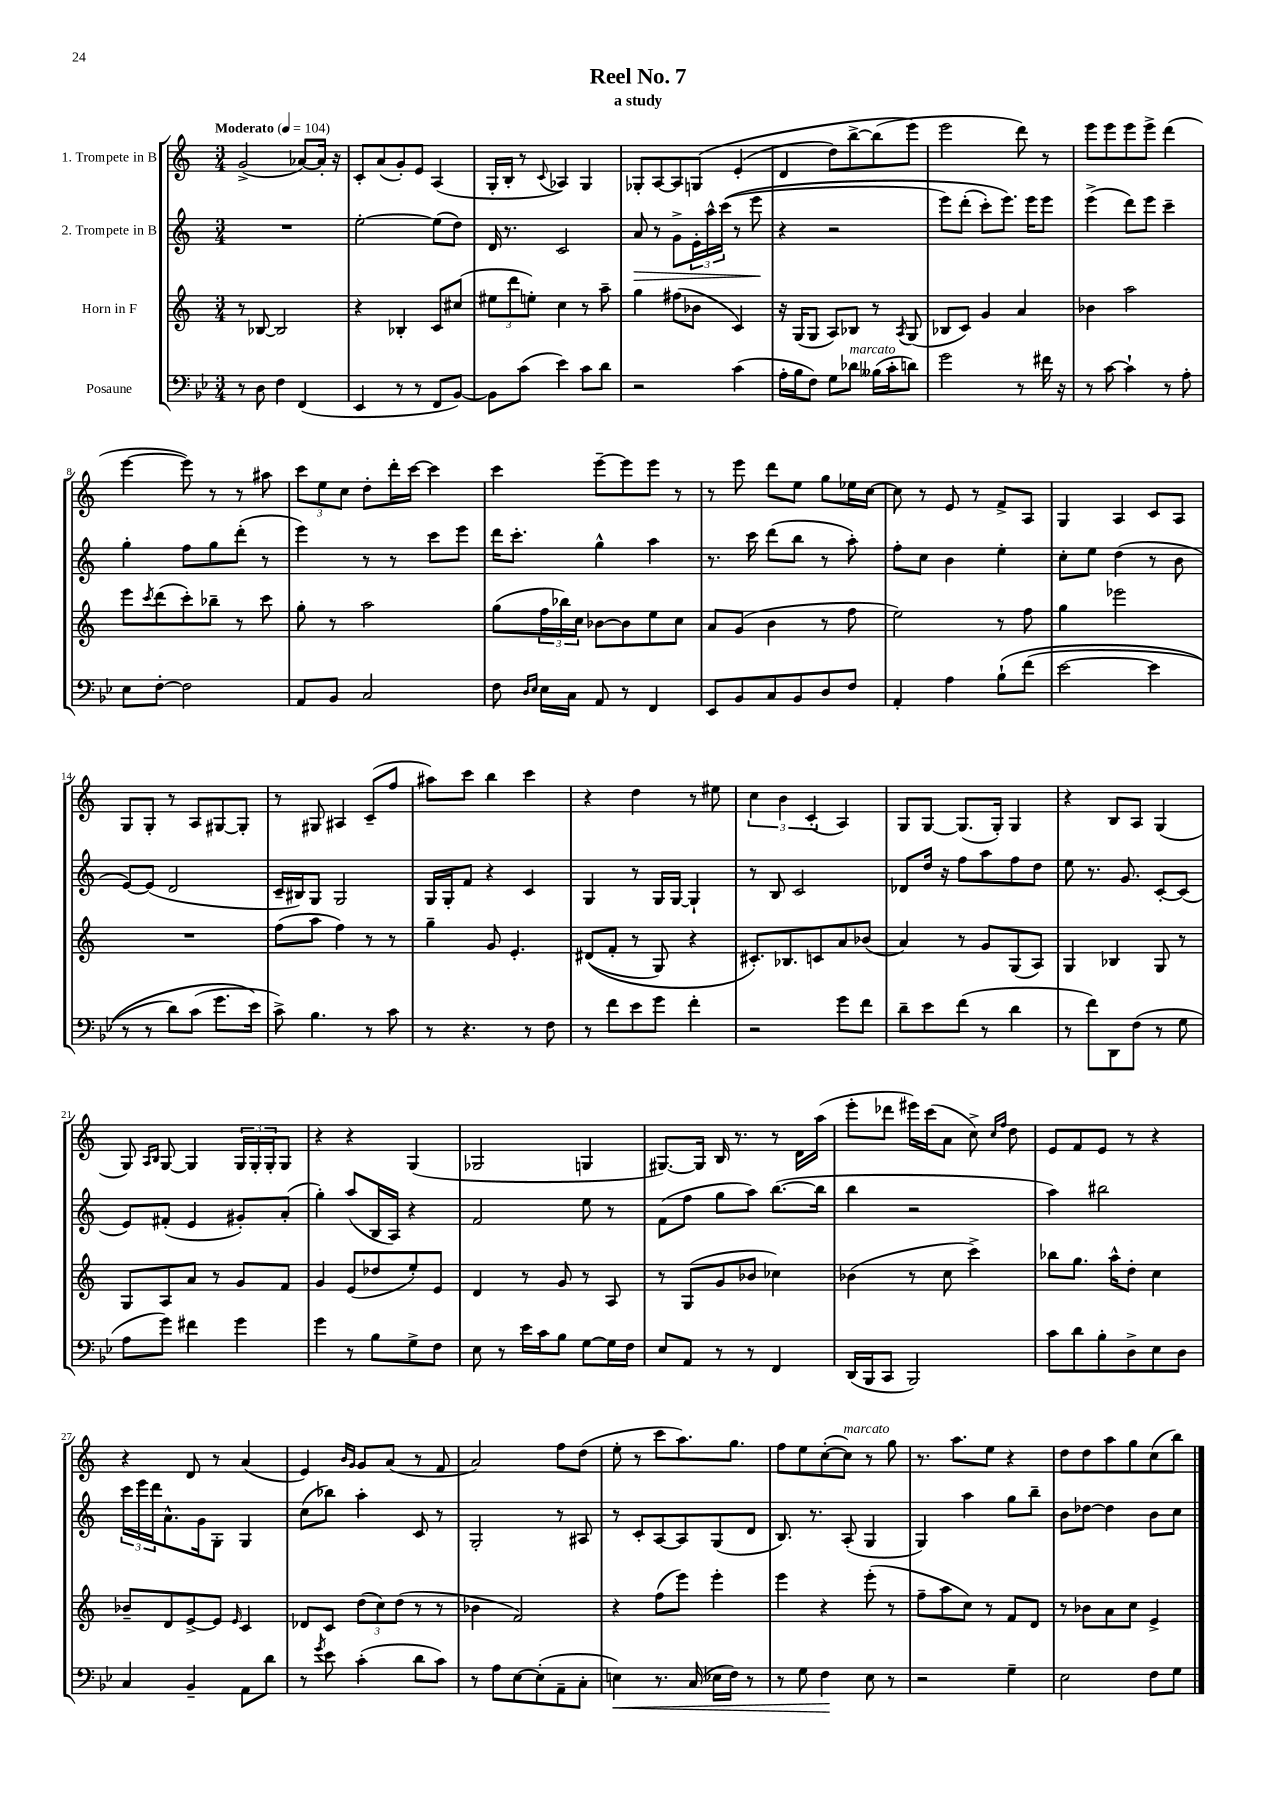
\header { title = "Reel No. 7" subtitle = "a study" }
<<
\new StaffGroup <<
\new Staff = "s0" \with { instrumentName = "1. Trompete in B" } {
    \clef treble \key c \major \numericTimeSignature \time 3/4 \tempo "Moderato" 4 = 104
    g'2->( aes'8~) aes'16-. r16 |
    c'8-. a'8( g'8-.) e'8 a4( |
    g16-. b16-. r8 \appoggiatura { c'8 } aes4) g4 |
    ges8-. a8~ a8 g8\( e'4-.( |
    d'4 d''8) b''8~-> b''8( e'''8\) |
    e'''2 d'''8) r8 |
    e'''8 e'''8 e'''8 e'''8-> d'''4( |
    e'''4~ e'''8) r8 r8 ais''8 |
    \tuplet 3/2 { c'''8 e''8 c''8 } d''8-. d'''16-. c'''16~ c'''4 |
    c'''4 e'''8~-- e'''8 e'''8 r8 |
    r8 e'''8 d'''8 e''8 g''8 ees''16 c''16~ |
    c''8 r8 e'8 r8 f'8-> a8 |
    g4 a4 c'8 a8 |
    g8 g8-. r8 a8 gis8~ gis8-. |
    r8 gis8 ais4 c'8--( f''8 |
    ais''8) c'''8 b''4 c'''4 |
    r4 d''4 r8 eis''8 |
    \tuplet 3/2 { c''4 b'4 c'4-.( } a4) |
    g8 g8~ g8.( g16-.) g4 |
    r4 b8 a8 g4( |
    g8) \grace { a16 b16 } g8~ g4 \tuplet 3/2 { g16 g16-. g16-. } g8 |
    r4 r4 g4( |
    ges2 g4 |
    gis8.~) gis16 b16 r8. r8 d'16 a''16( |
    e'''8-. des'''8 eis'''16) c'''16( a'8 c''8->) \grace { c''16 f''16 } d''8 |
    e'8 f'8 e'8 r8 r4 |
    r4 d'8 r8 a'4( |
    e'4) \grace { b'16 g'16 } g'8 a'8( r8 f'8 |
    a'2) f''8 d''8( |
    e''8-. r8 c'''8 a''8.) g''8. |
    f''8 e''8 c''8~-.( c''8^\markup { \italic "marcato" }) r8 g''8 |
    r8. a''8. e''8 r4 |
    d''8 d''8 a''8 g''8 c''8( b''8) \bar "|." |
}
\new Staff = "s1" \with { instrumentName = "2. Trompete in B" } {
    \clef treble \key c \major \numericTimeSignature \time 3/4
    R2. |
    e''2~-. e''8( d''8) |
    d'16 r8. c'2 |
    a'8\> r8 g'8-> \tuplet 3/2 { e'16-. a''16-^ c'''16(\( } r8 e'''8\! |
    r4 r2 |
    e'''8) d'''8-.( c'''8-.) e'''8.\) e'''16 e'''8 |
    e'''4->( d'''8) e'''8 c'''4-- |
    g''4-. f''8 g''8 d'''8-.( r8 |
    e'''4) r8 r8 c'''8 e'''8 |
    d'''16 c'''8.-. g''4-^ a''4 |
    r8. c'''16 d'''8( b''8 r8 a''8-.) |
    f''8-. c''8 b'4 e''4-. |
    c''8-. e''8 d''4( r8 b'8 |
    e'8~) e'8( d'2 |
    c'16-- bis16) g8 g2 |
    g16 g16-. f'8 r4 c'4 |
    g4 r8 g16 g16~ g4-! |
    r8 b8 c'2 |
    des'8 d''16 r16 f''8 a''8 f''8 d''8 |
    e''8 r8. g'8. c'8~-. c'8( |
    e'8) fis'8-.( e'4 gis'8-.) a'8-.( |
    g''4-.) a''8( b16 a16) r4 |
    f'2 e''8 r8 |
    f'8( f''8 g''8 a''8) b''8.~( b''16 |
    b''4 r2 |
    a''4) bis''2 |
    \tuplet 3/2 { c'''16 e'''16 d'''16 } a'8.-^ g'16 g8-. g4 |
    c''8( bes''8) a''4-. c'8 r8 |
    g2-. r8 ais8 |
    r8 c'8-. a8~ a8 g8( d'8 |
    b8.) r8. a8-.( g4 |
    g4) a''4 g''8 b''8-- |
    b'8 des''8~ des''4 b'8 c''8 \bar "|." |
}
\new Staff = "s2" \with { instrumentName = "Horn in F" } {
    \clef treble \key c \major \numericTimeSignature \time 3/4
    r8 bes8~ bes2 |
    r4 bes4-. c'8 cis''8( |
    \tuplet 3/2 { eis''8 d'''8 e''8-.) } c''4 r8 a''8-- |
    g''4 fis''8( bes'8 c'4) |
    r16 g16( g8 a8) bes8 r8 \acciaccatura { a8 } g8( |
    bes8 c'8) g'4 a'4 |
    bes'4 a''2 |
    e'''8 \acciaccatura { c'''8 } d'''8( c'''8-.) bes''8-- r8 c'''8 |
    g''8-. r8 a''2 |
    g''8( \tuplet 3/2 { f''16 bes''16) c''16 } bes'8~ bes'8 e''8 c''8 |
    a'8 g'8( b'4 r8 f''8 |
    e''2) r8 f''8 |
    g''4 ees'''2 |
    R2. |
    f''8( a''8 f''4) r8 r8 |
    g''4-- g'8 e'4.-. |
    dis'8(\( f'8-. r8 g8) r4 |
    cis'8.-.\) bes8. c'8 a'8 bes'8( |
    a'4) r8 g'8 g8( a8) |
    g4 bes4 g8 r8 |
    g8 a8 a'8 r8 g'8 f'8 |
    g'4 e'8( des''8 e''8-.) e'8 |
    d'4 r8 g'8 r8 a8 |
    r8 g8( g'8 bes'8 ces''4) |
    bes'4( r8 c''8 c'''4->) |
    bes''8 g''8. a''16-^ d''8-. c''4 |
    bes'8-- d'8 e'8~-> e'8 \grace { e'16 } c'4 |
    des'8 c'8 \tuplet 3/2 { d''8( c''8) d''8( } r8 r8 |
    bes'4 f'2) |
    r4 f''8( e'''8) e'''4-. |
    e'''4 r4 e'''8-.( r8 |
    f''8-- a''8 c''8) r8 f'8 d'8 |
    r8 bes'8 a'8 c''8 e'4-> \bar "|." |
}
\new Staff = "s3" \with { instrumentName = "Posaune" } {
    \clef bass \key bes \major \numericTimeSignature \time 3/4
    r8 d8 f4 f,4( |
    ees,4 r8 r8 f,8 bes,8~) |
    bes,8 c'8( ees'4) c'8 d'8 |
    r2 c'4( |
    a16-. bes16 f8) g8 des'8^\markup { \italic "marcato" } beses16( c'16-. d'8) |
    g'2 r8 fis'16 r16 |
    r8 c'8~ c'4-! r8 a8-. |
    ees8 f8~-. f2 |
    a,8 bes,8 c2 |
    f8 \grace { d16 ees16 } ees16 c16 a,8 r8 f,4 |
    ees,8 bes,8 c8 bes,8 d8 f8 |
    a,4-. a4 bes8-!\( f'8( |
    ees'2~ ees'4 |
    r8 r8 d'8) c'8( g'8. ees'16\) |
    c'8->) bes4. r8 c'8 |
    r8 r4. r8 f8 |
    r8 f'8 ees'8 g'8 f'4-. |
    r2 g'8 f'8 |
    d'8-- ees'8 f'8( r8 d'4 |
    r8 f'8) d,8 f8( r8 g8 |
    a8 g'8) fis'4 g'4 |
    g'4 r8 bes8 g8-> f8 |
    ees8 r8 ees'16 c'16 bes8 g8~ g16 f16 |
    ees8 a,8 r8 r8 f,4 |
    d,16( bes,,16 c,8 bes,,2) |
    c'8 d'8 bes8-. d8-> ees8 d8 |
    c4 bes,4-- a,8 d'8 |
    r8 \acciaccatura { g'8 } ees'8 c'4-.( d'8 c'8) |
    r8 a8 ees8~ ees8-.( a,8-- c8-. |
    e4\<) r8. c16( ees16 f16) r8 |
    r8 g8 f4\! ees8 r8 |
    r2 g4-- |
    ees2 f8 g8 \bar "|." |
}
>>
>>
